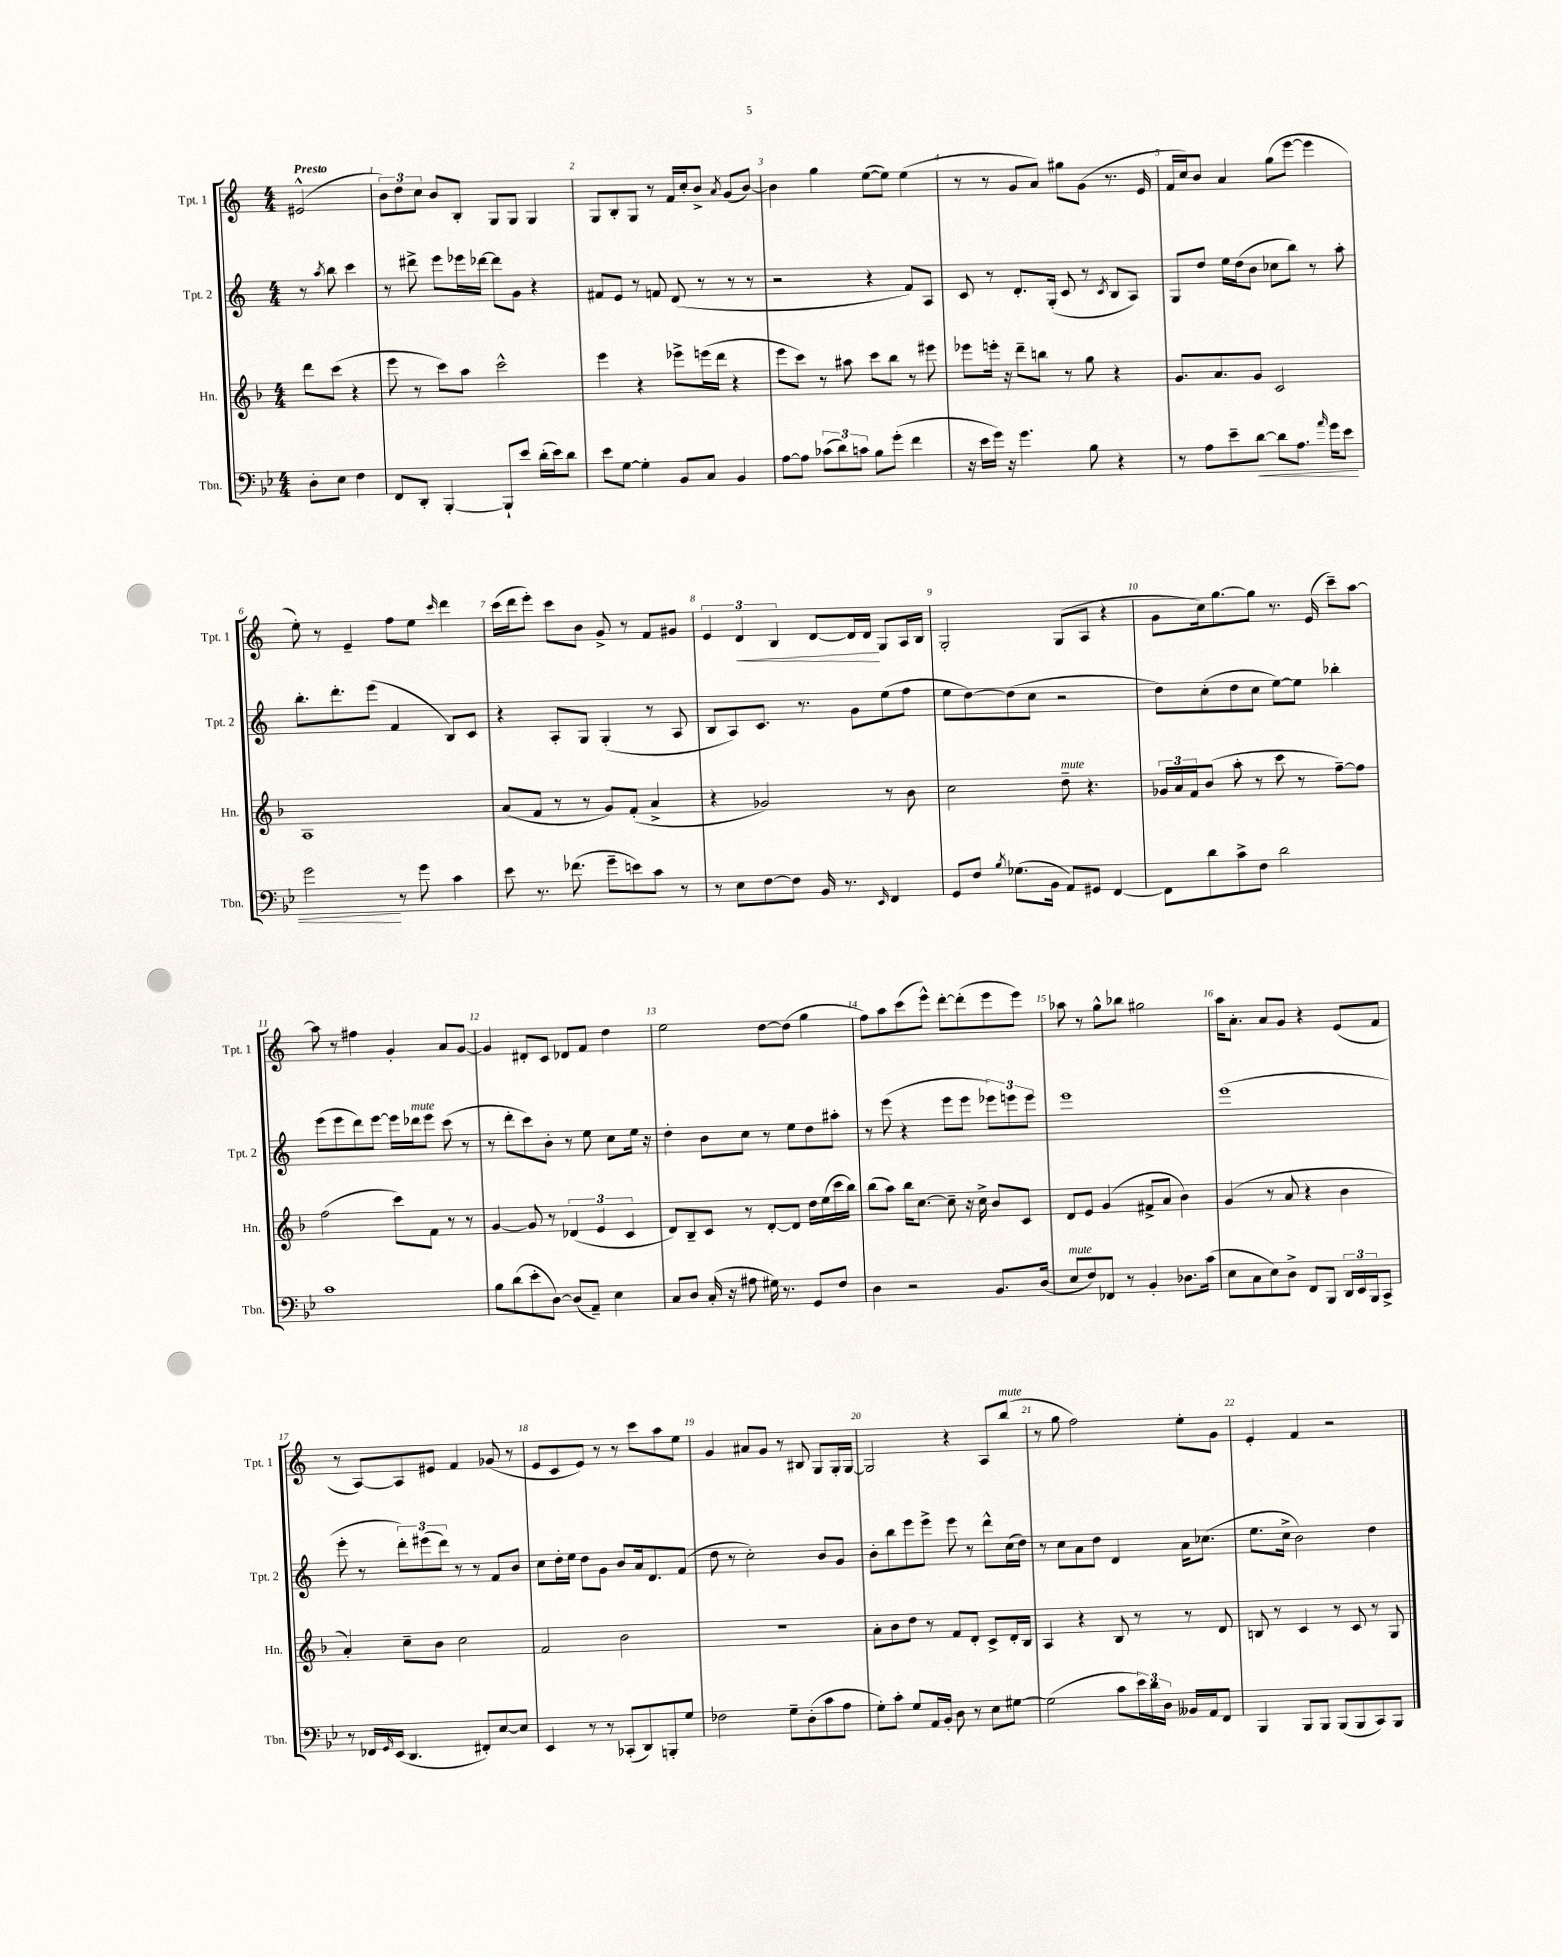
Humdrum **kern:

**kern	**dynam	**kern	**kern	**kern	**dynam
*part4	*part4	*part3	*part2	*part1	*part1
*staff4	*staff4	*staff3	*staff2	*staff1	*staff1
*I"Tbn.	*	*I"Hn.	*I"Tpt. 2	*I"Tpt. 1	*
*I'Tbn.	*	*I'Hn.	*I'Tpt. 2	*I'Tpt. 1	*
*clefF4	*	*clefG2	*clefG2	*clefG2	*
*k[b-e-]	*	*k[b-]	*k[]	*k[]	*
*M4/4	*	*M4/4	*M4/4	*M4/4	*
=	=	=	=	=	=
!	!	!	!	!LO:TX:a:B:t=Presto	!
8D'\L	.	8ddd\L	8r	(2e#X^^/	.
.	.	.	8qaa/	.	.
8E-\J	.	(8ccc\J	8bb\	.	.
4F\	.	4r	4ccc\	.	.
=1	=1	=1	=1	=1	=1
8FF/L	.	8eee\	8r	12b\L)	.
.	.	.	.	12dd\	.
8DD'/J	.	8r	8ddd#X^\	.	.
.	.	.	.	12cc\J	.
[4BBB-'/	.	8ccc\L)	8eee\L	8b/L	.
.	.	8aa\J	16eee-X\L	8B'/J	.
.	.	.	[16ddd-X\JJ	.	.
8BBB-`/L]	.	2ccc^^\	8ddd-\L]	8G/L	.
8e-/J	.	.	8g\J	8G/J	.
(16d'\LL	.	.	4r	4G/	.
16e-\J)	.	.	.	.	.
8d\J	.	.	.	.	.
=2	=2	=2	=2	=2	=2
8e-\L	.	4eee\	8f#X/L	8G/L	.
[8G\J	.	.	8e/J	8B'/	.
4G'\]	.	4r	8r	8G/J	.
.	.	.	8fn/	8r	.
8BB-/L	.	8eee-X^\L	(8d/	16f/LL	.
.	.	.	.	16cc'/J	.
8C/J	.	(16eeen\L	8r	8b^/J	.
.	.	16ddd\JJ	.	.	.
.	.	.	.	8qa/	.
4BB-/	.	4r	8r	(8g/L	.
.	.	.	8r	[8b/J)	.
=3	=3	=3	=3	=3	=3
[8A\L	.	8eee\L	2r	4b\]	.
8A\J]	.	8ccc\J)	.	.	.
(12c-X\L	.	8r	.	4gg\	.
12d\)	.	.	.	.	.
.	.	8aa#X\	.	.	.
12cn\J	.	.	.	.	.
8B-\L	.	8ccc\L	4r	([8ee\L	.
(8g'\J	.	8bb-\J	.	8ee\J])	.
4f\	.	8r	8f/L)	(4ee\	.
.	.	8eee#X\	8A/J	.	.
=4	=4	=4	=4	=4	=4
16r	.	8eee-X\L	8c/	8r	.
16e-\LL	.	.	.	.	.
16g\JJ)	.	16eeen'\Jk	8r	8r	.
16r	.	16r	.	.	.
4.g\	.	8ddd~\L	8.d'/L	8g/L	.
.	.	8bbn\J	.	8a/J)	.
.	.	.	(16G'/Jk	.	.
.	.	8r	8c/	8gg#X\L	.
8B-\	.	8gg\	8r	(8g\J	.
.	.	.	8qc/	.	.
4r	.	4r	8B/L	8.r	.
.	.	.	8A/J)	.	.
.	.	.	.	16e/	.
=5	=5	=5	=5	=5	=5
8r	.	8.g/L	8G/L	16f/LL	.
.	.	.	.	16cc/J)	.
8A\L	.	.	8dd/J	8b/J	.
.	.	8.a/	.	.	.
8e-~\	.	.	16ee\LL	4a/	.
.	.	.	(16dd\J	.	.
!	!LO:HP:b	!	!	!	!
[8d\J	<	8g/J	8b\J	.	.
8d\L]	.	2c/	8cc-X\L	(8gg\L	.
8.A\J	.	.	8bb\J)	[8eee\J	.
.	.	.	8r	4eee\]	.
16qqa/	.	.	.	.	.
16g\KL	.	.	.	.	.
8e-\J	.	.	8aa'\	.	.
!!LO:LB:g=z
=6	=6	=6	=6	=6	=6
2g\	.	1A	8.bb'\L	8ee'\)	.
.	.	.	.	8r	.
.	.	.	8.ddd'\	.	.
.	.	.	.	4e~/	.
.	.	.	(8eee\J	.	.
8r	[	.	4f/	8ff\L	.
8g\	.	.	.	8ee\J	.
.	.	.	.	16qqccc/	.
4c\	.	.	8B/L)	4ddd\	.
.	.	.	8c/J	.	.
=7	=7	=7	=7	=7	=7
8e-\	.	(8a/L	4r	(16ccc\LL	.
.	.	.	.	16ddd\J	.
8.r	.	8f/J	.	8eee'\J)	.
.	.	8r	8A'/L	8ccc\L	.
(8.f-X\	.	.	.	.	.
.	.	8r	8G/J	8b\J	.
8g~\L	.	8g/L)	(4G'/	8g^/	.
8en\)	.	(8f'/J	.	8r	.
8c\J	.	4a^/	8r	8f/L	.
8r	.	.	8A/	8g#X/J	.
=8	=8	=8	=8	=8	=8
8r	.	4r	8B/L	6e/	.
8E-\L	.	.	8A/)	.	.
!	!	!	!	!	!LO:HP:b
.	.	.	.	6d/	<
[8F\	.	2g-X/)	8.c/J	.	.
.	.	.	.	6B/	.
8F\J]	.	.	.	.	.
.	.	.	8.r	.	.
16BB-/	.	.	.	[8d/L	.
8.r	.	.	.	.	.
.	.	.	8g\L	16d/L]	.
.	.	.	.	16d/JJ	.
16qqEE-/	.	.	.	.	.
4FF/	.	8r	(8ee\	8G/L	[
.	.	8b-\	8ff\J	16A/L	.
.	.	.	.	16B/JJ	.
=9	=9	=9	=9	=9	=9
8GG/L	.	2cc\	8ee\L	2G'/	.
8F/J	.	.	[8dd\)	.	.
8qB-/	.	.	.	.	.
(8.G-X\L	.	.	(8dd\]	.	.
.	.	.	8cc\J	.	.
16BB-\Jk	.	.	.	.	.
!	!	!LO:TX:a:i:t=mute	!	!	!
8AA/L)	.	8dd~\	2r	(8G/L	.
8GG#X/J	.	4.r	.	8A/J	.
[4FF/	.	.	.	4r	.
=10	=10	=10	=10	=10	=10
8FF\L]	.	24g-X/LL	8dd\L)	8g\L	.
.	.	24a/	.	.	.
.	.	24f/J	.	.	.
8d\	.	(8b-/J	(8cc'\	16cc\k)	.
.	.	.	.	[8.gg\	.
8c^\	.	8aa'\	8dd\	.	.
8F\J	.	8r	8cc\J	8gg\J]	.
2d\	.	8ccc\	[8ee\L)	8.r	.
.	.	8r	8ee\J]	.	.
.	.	.	.	(16e/	.
.	.	[8ff~\L)	4bb-X'\	8ccc~\L)	.
.	.	8ff\J]	.	[8aa\J	.
!!LO:LB:g=z
=11	=11	=11	=11	=11	=11
1c	.	(2ff\	(8eee\L	8aa\]	.
.	.	.	8eee\	8r	.
.	.	.	8ddd\)	4ff#X\	.
.	.	.	[8eee\J	.	.
.	.	8ccc\L)	16eee\LL]	4g'/	.
!	!	!	!LO:TX:a:i:t=mute	!	!
.	.	.	16ddd-X\J	.	.
.	.	8f\J	8eee\J	.	.
.	.	8r	(8ccc\	8a/L	.
.	.	8r	8r	[8g/J	.
=12	=12	=12	=12	=12	=12
8B-\L	.	[4g/	8r	4g/]	.
(8d\	.	.	8ddd'\L	.	.
8e-'\	.	8g/]	8ccc\)	8d#X'/L	.
[8D\J)	.	8r	8b'\J	8c/J	.
(8D/L]	.	(6d-X/	8r	8d-X/L	.
8AA~/J)	.	.	8ee\	8f/J	.
.	.	6e/	.	.	.
4E-\	.	.	8cc\L	4dd\	.
.	.	6c/	.	.	.
.	.	.	16ee\Jk	.	.
.	.	.	16r	.	.
=13	=13	=13	=13	=13	=13
8C/L	.	8d/L)	4dd'\	2ee\	.
8D/J	.	8B-~/	.	.	.
(16C'/	.	8c/J	8b\L	.	.
16r	.	.	.	.	.
8A#X\	.	8r	8cc\J	.	.
16G#X\)	.	[8d'/L	8r	[8dd\L	.
8.r	.	.	.	.	.
.	.	8d/J]	8ee\L	(8dd\J]	.
8GG/L	.	16dd\LL	8dd\	4gg\	.
.	.	(16ee\	.	.	.
8F/J	.	16ccc\	8aa#X'\J	.	.
.	.	16bb-\JJ)	.	.	.
=14	=14	=14	=14	=14	=14
4D\	.	(8bb-\L	8r	8ff\L)	.
.	.	8aa\J)	(8eee\	8aa\	.
2r	.	16bb-\KL	4r	(8ccc\	.
.	.	[8.cc\J	.	.	.
.	.	.	.	8eee^^\J)	.
.	.	8cc~\]	8eee\L	[8ddd'\L	.
.	.	16r	8eee\J	(8ddd'\]	.
.	.	16cc^\	.	.	.
8.BB-/L	.	8b-/L	12eee-X\L)	8eee\	.
.	.	.	12eeen\	.	.
.	.	8c/J	.	8eee\J)	.
.	.	.	12eee\J	.	.
(16D/Jk	.	.	.	.	.
=15	=15	=15	=15	=15	=15
!LO:TX:a:i:t=mute	!	!	!	!	!
8E-/L	.	8d/L	1eee	8aa-X\	.
8F/)	.	8e/J	.	8r	.
8FF-X/J	.	(4g/	.	8gg^^\L	.
8r	.	.	.	8bb-X\J	.
4BB-'/	.	8f#X^/L	.	2gg#X\	.
.	.	8a/J	.	.	.
8.D-X\L	.	4b-\)	.	.	.
(16c\Jk	.	.	.	.	.
=16	=16	=16	=16	=16	=16
8E-\L	.	(4g/	(1eee	16aa\KL	.
.	.	.	.	8.a'\J	.
8C\	.	.	.	.	.
8E-\)	.	8r	.	8a/L	.
8D^\J	.	8a/	.	8g/J	.
8FF/L	.	4r	.	4r	.
8BBB-/J	.	.	.	.	.
24DD/LL	.	4b-\	.	(8e/L	.
24EE-/	.	.	.	.	.
24BBB-/J	.	.	.	.	.
8CC^/J	.	.	.	8f/J	.
!!LO:LB:g=z
=17	=17	=17	=17	=17	=17
8r	.	4a'/)	8eee'\	8r	.
16FF-X/LL	.	.	8r	[8A/L)	.
16qqGG/	.	.	.	.	.
(16EE-/JJ	.	.	.	.	.
4.DD/	.	8cc~\L	12ddd'\L)	8A/]	.
.	.	.	(12eee#X\	.	.
.	.	8b-\J	.	8e#X/J	.
.	.	.	12ddd\J)	.	.
.	.	2cc\	8r	4f/	.
8FF#X'/L)	.	.	8r	.	.
[8E-/	.	.	8f/L	(8g-X/	.
8E-/J]	.	.	8b/J	8r	.
=18	=18	=18	=18	=18	=18
4EE-/	.	2f/	8cc\L	8e/L	.
.	.	.	16dd'\L	8c/	.
.	.	.	16ee\JJ	.	.
8r	.	.	8dd\L	8e/J)	.
8r	.	.	8g\J	8r	.
(8CC-X'/L	.	2b-\	8b/L	8r	.
8DD/)	.	.	16a/k	8ccc\L	.
.	.	.	8.d/	.	.
8BBBn'/	.	.	.	8aa\	.
8G/J	.	.	(8f/J	8ee\J	.
=19	=19	=19	=19	=19	=19
2F-X\	.	1r	8dd\	4g/	.
.	.	.	8r	.	.
.	.	.	2cc'\)	8a#X/L	.
.	.	.	.	8g/J	.
8G~\L	.	.	.	8r	.
(8D'\	.	.	.	8B#X/	.
8c\	.	.	8b/L	8G/L	.
8A\J	.	.	8g/J	16G'/L	.
.	.	.	.	[16G/JJ	.
=20	=20	=20	=20	=20	=20
8G'\L)	.	8a'\L	8b'\L	2G/]	.
8c'\J	.	8b-\	8bb\	.	.
8G/L	.	8dd\J	8eee\	.	.
16AA/L	.	8r	8eee^\J	.	.
16BB-'/JJ	.	.	.	.	.
8D\	.	8f/L	8eee\	4r	.
8r	.	8d'/J	8r	.	.
8E-\L	.	8c^/L	8ddd^^\L	8A/L	.
!	!	!	!	!LO:TX:a:i:t=mute	!
[8G#X\J	.	16d'/L	(16cc\L	(8bb/J	.
.	.	16B-/JJ	16dd\JJ)	.	.
=21	=21	=21	=21	=21	=21
(2G#\]	.	4A/	8r	8r	.
.	.	.	8cc\L	8gg\	.
.	.	4r	8a\	2ff\)	.
.	.	.	8dd\J	.	.
8c\L	.	8B-/	4d/	.	.
24e-\L)	.	8r	.	.	.
24d\	.	.	.	.	.
24D\JJ	.	.	.	.	.
16BB--X/LL	.	8r	16a\KL	8ee'\L	.
16AA/J	.	.	(8.cc-X\J	.	.
8FF/J	.	8d/	.	8g\J	.
=22	=22	=22	=22	=22	=22
4BBB-/	.	8Bn/	8.ee\L	4e'/	.
.	.	8r	.	.	.
.	.	.	16cc^\Jk	.	.
8BBB-/L	.	4c/	2b\)	4f/	.
8BBB-/J	.	.	.	.	.
(8BBB-/L	.	8r	.	2r	.
8BBB-/	.	8c/	.	.	.
8CC/)	.	8r	4dd\	.	.
8BBB-/J	.	8G/	.	.	.
==	==	==	==	==	==
*-	*-	*-	*-	*-	*-
